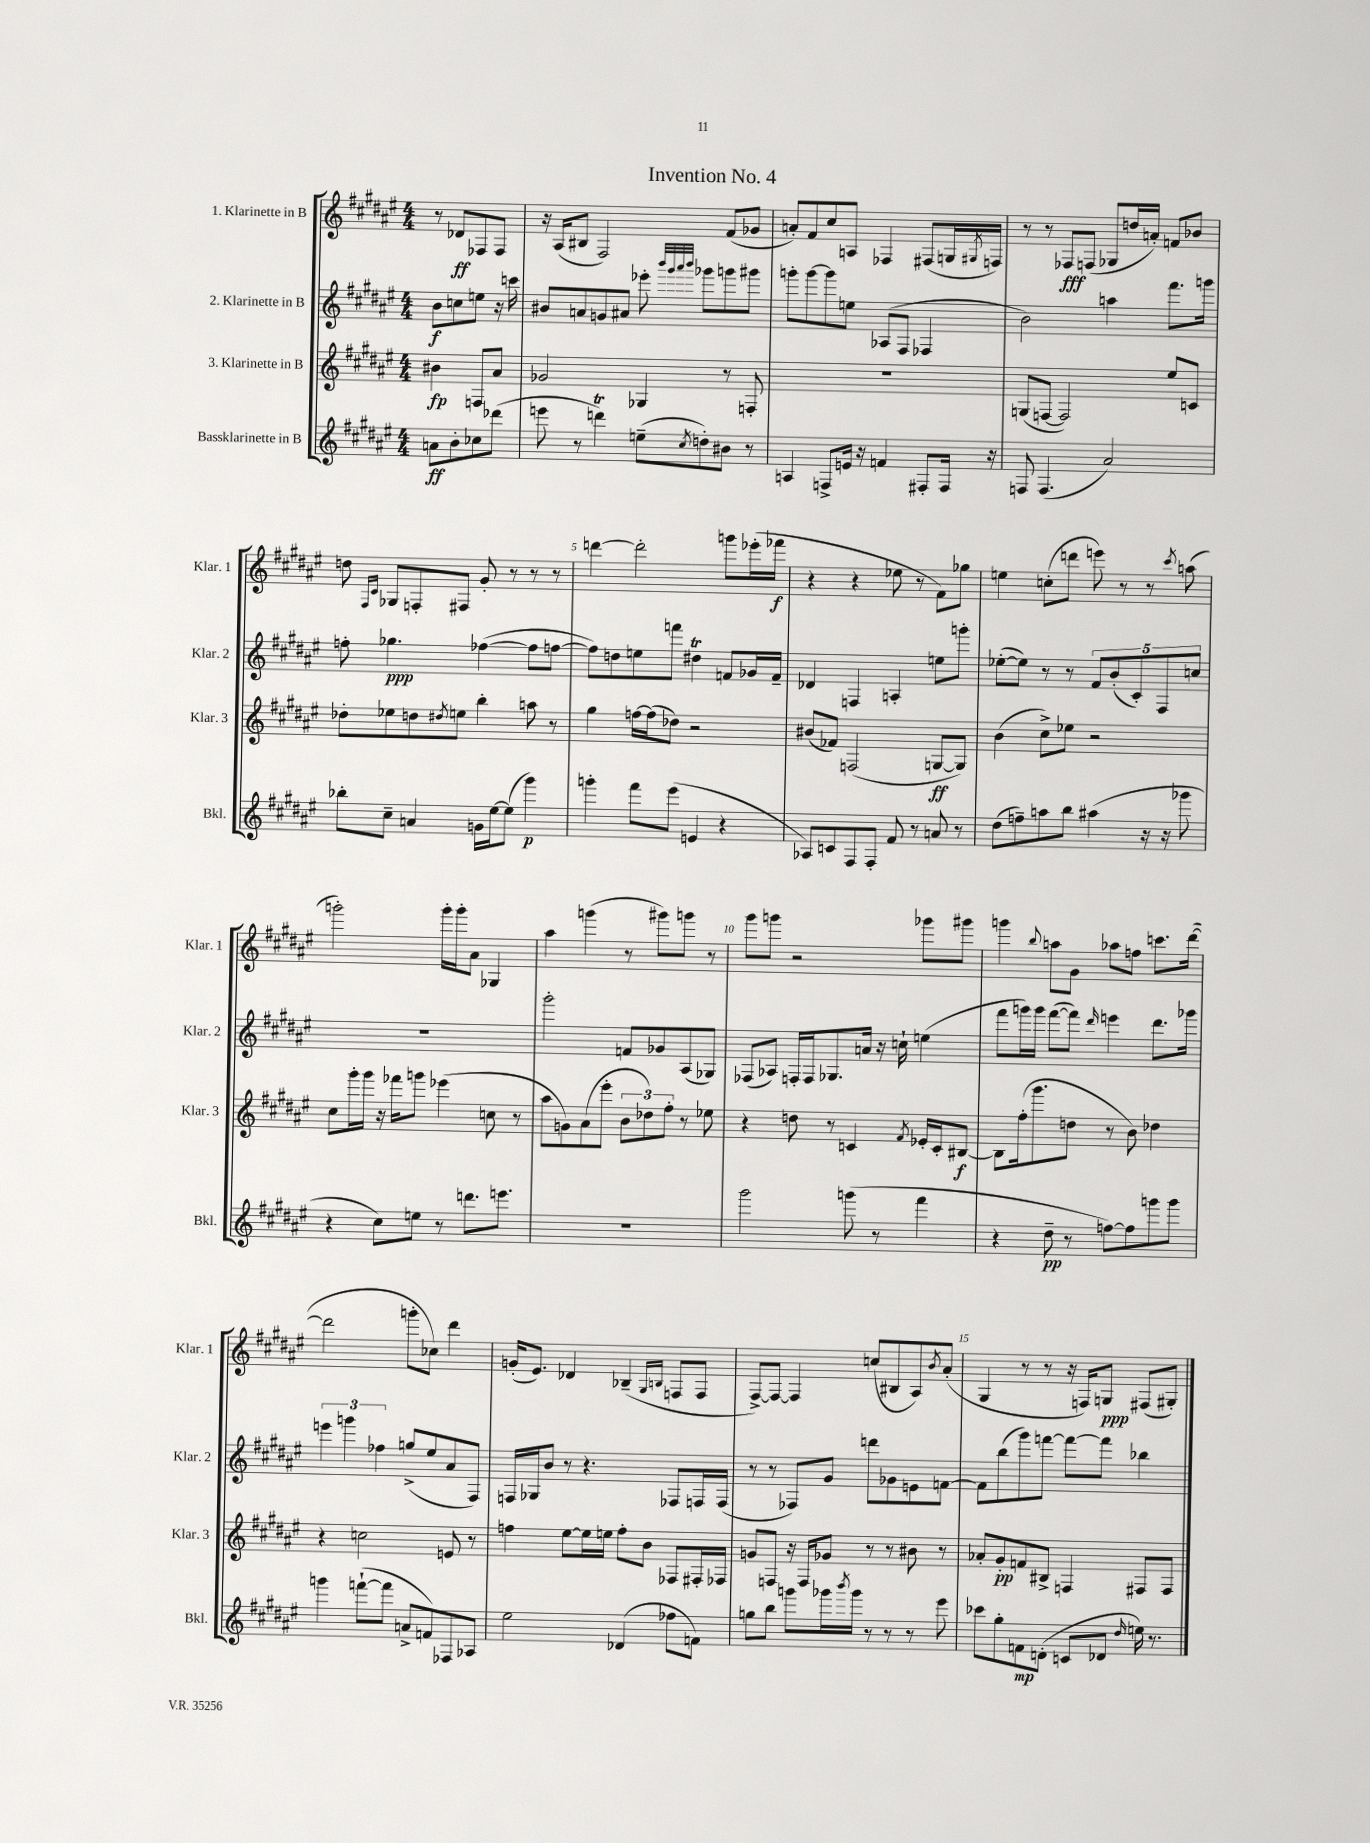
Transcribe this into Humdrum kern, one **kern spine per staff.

**kern	**kern	**kern	**kern
*staff4	*staff3	*staff2	*staff1
*clefG2	*clefG2	*clefG2	*clefG2
*k[f#c#g#d#a#e#]	*k[f#c#g#d#a#e#]	*k[f#c#g#d#a#e#]	*k[f#c#g#d#a#e#]
*M4/4	*M4/4	*M4/4	*M4/4
8a	4b#	8b	8r
8b'	.	8cc	8d-
8cc-	8F	8ee	8F-
(8ddd-	8a#	16r	8F-
.	.	16ccc	.
=	=	=	=
8eee	2g-	8b#	16r
.	.	.	(16A#
8r	.	8a	8B#
4ddd)	.	8g	2F#)
.	.	8a#	.
(8ee~	4G-	8eee-'	.
.	.	32qqbbb	.
.	.	32qqggg#	.
.	.	32qqaaa#	.
8qcc#	.	32qqbbb	.
8dd')	.	8ggg-	.
8b#	8r	8ggg	(8f#
8r	8F'	8ggg#	8g-
=	=	=	=
4A	1r	8ggg'	8a')
.	.	[8ggg	8f#
8F^	.	8ggg]	8cc#
16e	.	8ee	8A
16r	.	.	.
4f	.	(8A-	4F-
.	.	8F#	.
8F#'	.	4F-	(8F#
16F#	.	.	16G
.	.	.	8qG#
16r	.	.	16F)
=	=	=	=
8F	(8G	2b)	8r
(4.F	[8F	.	8r
.	2F])	.	8F-
.	.	.	(8F
2a#)	.	4aa	8G-
.	.	.	16dd
.	.	.	16a')
.	8ee#	8.fff#	8f
.	8c	.	8b-
.	.	16ggg	.
=	=	=	=
8bb-'	8dd-'	8ff'	8dd
.	.	.	16qqF#
.	.	.	16qqc#
8cc#~	8ee-	4.gg-	8G-
4a	8dd	.	8F'
.	8qdd#	.	.
.	8ee	.	8F#
16g	4bb'	([4ff-	8g#'
[16ee#	.	.	.
(8ee#]	.	.	8r
4ggg#)	8aa	8ff-]	8r
.	8r	[8ff	8r
=	=	=	=
4ggg'	4gg#	8ff])	[4ddd
.	.	8dd	.
8fff#	[16ff	8ee	2ddd']
.	(16ff]	.	.
(8eee#	8dd-)	8fff	.
4e	2r	4dd#	.
4r	.	8f	8ggg
.	.	16g-	(16eee-'
.	.	16f~	16fff-
=	=	=	=
8A-)	(8b#	4d-	4r
8c	8f-)	.	.
8F#	(2F	4F	4r
8F#'	.	.	.
8f#	.	4A'	8ee-
8r	.	.	8r
8a	[8G	8ee	8f#)
8r	8G])	8ggg'	8gg-
=	=	=	=
(8dd#	(4b	([8ee-'	4ee
8ff~)	.	8ee-])	.
8aa	8cc#^)	8r	(8cc'
8bb	8ee-	8r	8ddd
(4aa#	2r	10f#	8eee)
.	.	(10b'	.
.	.	.	8r
.	.	10c#')	.
16r	.	.	8r
.	.	10F#	.
16r	.	.	.
.	.	.	8qccc#
8ggg-	.	.	(8aa
.	.	10cc	.
=	=	=	=
4r	8cc#	1r	2ggg')
.	16ggg#'	.	.
.	16ggg#	.	.
8cc#)	16r	.	.
.	16fff-	.	.
8ee	8ggg	.	.
8r	(4eee-	.	16ggg'
.	.	.	16ggg'
8.ddd	.	.	8a#
.	8cc	.	4G-
8.eee	.	.	.
.	8r	.	.
=	=	=	=
1r	8aa#	2ggg#'	4aa#
.	8g)	.	.
.	(8a#	.	(4ggg
.	8eee#'	.	.
.	12b	8f	8r
.	12dd-)	.	.
.	.	8g-	8ggg#)
.	12ff#'	.	.
.	8r	(8A#	8ggg
.	8ee-	8G-)	8r
=	=	=	=
2ggg#	4r	(8F-	8ggg#
.	.	8A-)	8ggg
.	8dd	16F'	2r
.	.	16F	.
.	8r	8.G-	.
(8ggg	4c	.	.
.	.	16a	.
8r	.	16r	.
.	.	16cc`	.
.	8qf#	.	.
4fff#	16e-'	(4ee	8ggg-
.	16c'	.	.
.	[8B#	.	8ggg#
=	=	=	=
4r	8B#]	8fff#	4ggg
.	(16ff#'	16ggg)	.
.	8.ggg#	16ggg	.
.	.	.	8qqbb
8dd#~	.	([8fff#	8aa
8r	8dd	8fff#])	8g#
.	.	16qqddd#	.
[8ff)	8r	4eee	8aa-
8ff]	8b)	.	8ff
8ggg	4dd-	8.ddd#	8.ccc
8ggg	.	.	.
.	.	16ggg-	([16ddd#
=	=	=	=
4ggg	4r	6eee	2ddd#]
.	.	6ggg	.
([8fff`	2cc	.	.
.	.	6ff-	.
8fff]	.	.	.
8a^	.	(8gg^	8ggg'
8f)	.	8ee#	8cc-)
8F-	8e	8a#	4ddd#
8A-	8r	8F#)	.
=	=	=	=
2ee#	4ff	16F	(16g'
.	.	16G-	8.e#)
.	.	8b	.
.	[8ee#	8r	4d-
.	16ee#]	4.r	.
.	16ee	.	.
(4d-	8ff'	.	(4B-~
.	8b	.	.
.	.	.	16qqG#
.	.	.	16qqB
8ff-	8F-	8F-	8F
8f)	16F#'	16F	8F
.	16F-	(16F	.
=	=	=	=
8gg	8g	8r	[8F#^)
8bb	8F	8r	8F#_
8ggg	16r	8F-)	4F#]
.	16F	.	.
16ggg-	8g-	8g#	.
8qbbb	.	.	.
16ggg-	.	.	.
8r	8r	8ddd	(8cc
8r	8r	8g-	8B#
8r	8b#	8e	8A#)
.	.	.	8qb
8eee#	8r	[8f	(8a#'
=	=	=	=
8ccc-	8a-'	8f]	4G#
8gg#'	8g#'	(8bb	.
8f	8f	8ggg#)	8r
(8d'	8B#^	[8fff	8r
8c	4F	8fff_	16r
.	.	.	16F)
8d-	.	8fff]	8G
16qqdd#	.	.	.
16ee)	8F#	4bb-	(8F#
8.r	.	.	.
.	8F#	.	8G#')
==	==	==	==
*-	*-	*-	*-
